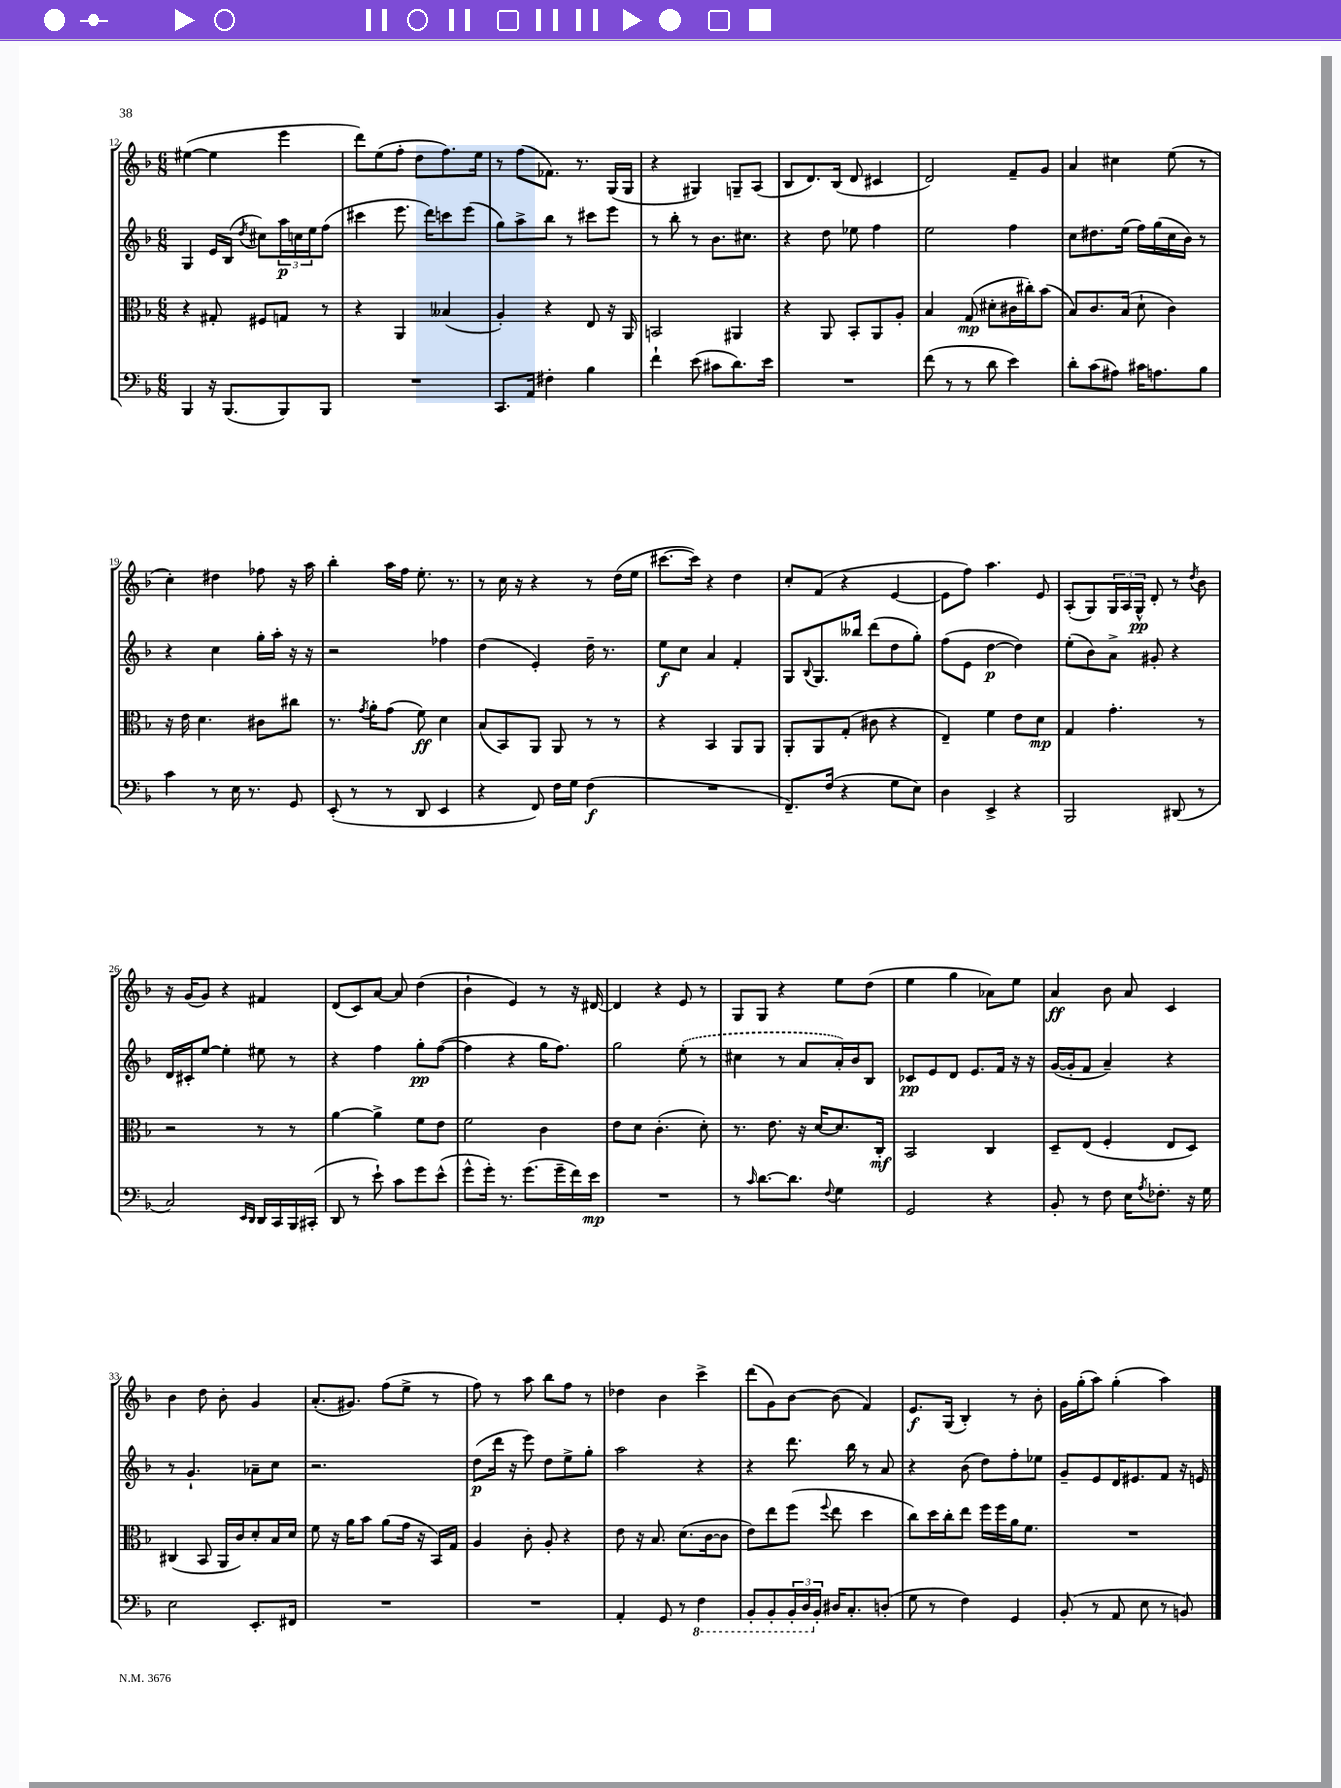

**kern	**dynam	**kern	**dynam	**kern	**dynam	**kern	**dynam
*part4	*part4	*part3	*part3	*part2	*part2	*part1	*part1
*staff4	*staff4	*staff3	*staff3	*staff2	*staff2	*staff1	*staff1
*clefF4	*	*clefC3	*	*clefG2	*	*clefG2	*
*k[b-]	*	*k[b-]	*	*k[b-]	*	*k[b-]	*
*M6/8	*	*M6/8	*	*M6/8	*	*M6/8	*
=12	=12	=12	=12	=12	=12	=12	=12
4BBB-/	.	4r	.	4G/	.	([4ee#X\	.
16r	.	8G#X'/	.	16e/LL	.	4ee#\]	.
(8.BBB-/L	.	.	.	(16B-/JJ	.	.	.
.	.	.	.	8qdd/	.	.	.
.	.	8F#X/L	.	8cc#X\L)	.	.	.
8BBB-/)	.	8Gn/J	.	24aa\L	p	4eee\	.
.	.	.	.	24ccn\	.	.	.
.	.	.	.	24ee\J	.	.	.
8BBB-/J	.	8r	.	(8ff\J	.	.	.
=13	=13	=13	=13	=13	=13	=13	=13
2.r	.	4r	.	4ccc#X\	.	8ddd\L)	.
.	.	.	.	.	.	(8ee\	.
.	.	4AA/	.	8.eee\	.	8ff'\J	.
.	.	.	.	.	.	8dd\L	.
.	.	.	.	16ddd\KL)	.	.	.
.	.	(4B--X/	.	8cccn\	.	8.ff\)	.
.	.	.	.	(8eee\J	.	.	.
.	.	.	.	.	.	16ee\Jk	.
=14	=14	=14	=14	=14	=14	=14	=14
8.CC/L	.	4A'/)	.	8gg\L)	.	8r	.
.	.	.	.	8aa^\	.	(8ff\L	.
16AA/Jk	.	.	.	.	.	.	.
4F#X'\	.	4r	.	8bb-\J	.	8.f-X\J)	.
.	.	.	.	8r	.	.	.
.	.	.	.	.	.	8.r	.
4B-\	.	8E/	.	8ccc#X\L	.	.	.
.	.	16r	.	8eee\J	.	(16G/LL	.
.	.	16AA/	.	.	.	16G/JJ	.
=15	=15	=15	=15	=15	=15	=15	=15
4f`\	.	2BBn/	.	8r	.	4r	.
.	.	.	.	8bb-'\	.	.	.
(8e\	.	.	.	8r	.	4G#X/)	.
8c#X\L	.	.	.	8.b-\L	.	.	.
8.d\)	.	4AA#X/	.	.	.	8Gn~/L	.
.	.	.	.	8.cc#X\J	.	.	.
.	.	.	.	.	.	(8A/J	.
16e\Jk	.	.	.	.	.	.	.
=16	=16	=16	=16	=16	=16	=16	=16
2.r	.	4r	.	4r	.	8B-/L	.
.	.	.	.	.	.	8.d/)	.
.	.	8AA/	.	8dd\	.	.	.
.	.	.	.	.	.	(16B-/Jk	.
.	.	8BB-'/L	.	8ee-X\	.	8d/	.
.	.	8AA/	.	4ff\	.	4c#X/	.
.	.	8A'/J	.	.	.	.	.
=17	=17	=17	=17	=17	=17	=17	=17
(8f\	.	4B-/	.	2ee\	.	2d/)	.
8r	.	.	.	.	.	.	.
8r	.	(8G/	mp	.	.	.	.
8d\	.	8d#X'\L	.	.	.	.	.
4e\)	.	16c#X\L	.	4ff\	.	8f~/L	.
.	.	16cc#X'\J)	.	.	.	.	.
.	.	(8b-\J	.	.	.	8g/J	.
=18	=18	=18	=18	=18	=18	=18	=18
8d'\L	.	8B-/L)	.	8cc\L	.	4a/	.
(8c\	.	8.c/	.	8.dd#X\	.	.	.
8A#X\J)	.	.	.	.	.	4cc#X\	.
.	.	(16B-/Jk	.	(16ee\Jk	.	.	.
16c#X\KL	.	8d`\	.	16ff\LL)	.	.	.
8.An\	.	.	.	(16gg\	.	.	.
.	.	4c\)	.	16cc\	.	(8ee\	.
.	.	.	.	16b-\JJ)	.	.	.
8B-\J	.	.	.	8r	.	8r	.
!!LO:LB:g=z
=19	=19	=19	=19	=19	=19	=19	=19
4c\	.	16r	.	4r	.	4cc'\)	.
.	.	16e\	.	.	.	.	.
.	.	4.d\	.	.	.	.	.
8r	.	.	.	4cc\	.	4dd#X\	.
16E\	.	.	.	.	.	.	.
8.r	.	.	.	.	.	.	.
.	.	8c#X\L	.	16gg'\LL	.	8ff-X\	.
.	.	.	.	16aa'\JJ	.	.	.
8GG/	.	8cc#X\J	.	16r	.	16r	.
.	.	.	.	16r	.	16aa\	.
=20	=20	=20	=20	=20	=20	=20	=20
(8EE'/	.	8.r	.	2r	.	4bb-'\	.
8r	.	.	.	.	.	.	.
.	.	8qg/	.	.	.	.	.
.	.	16a'\KL	.	.	.	.	.
8r	.	(8g\J	.	.	.	16aa\LL	.
.	.	.	.	.	.	16ff\JJ	.
8DD/	.	8f\)	ff	.	.	8.ee'\	.
4EE/	.	4d\	.	4ff-X\	.	.	.
.	.	.	.	.	.	8.r	.
=21	=21	=21	=21	=21	=21	=21	=21
4r	.	(8B-/L	.	(4dd\	.	8r	.
.	.	8BB-/)	.	.	.	16cc\	.
.	.	.	.	.	.	16r	.
8FF/)	.	8AA/J	.	4e'/)	.	4r	.
16F\LL	.	8AA/	.	.	.	.	.
16G\JJ	.	.	.	.	.	.	.
(4F\	f	8r	.	16dd~\	.	8r	.
.	.	.	.	8.r	.	.	.
.	.	8r	.	.	.	(16dd\LL	.
.	.	.	.	.	.	16ee\JJ	.
=22	=22	=22	=22	=22	=22	=22	=22
2.r	.	4r	.	8ee\L	f	[8.ccc#X\L	.
.	.	.	.	8cc\J	.	.	.
.	.	.	.	.	.	16ccc#\Jk])	.
.	.	4BB-/	.	4a/	.	4r	.
.	.	8AA/L	.	4f'/	.	4dd\	.
.	.	8AA/J	.	.	.	.	.
=23	=23	=23	=23	=23	=23	=23	=23
8.FF~/L)	.	8AA'/L	.	8G/L	.	8cc'/L	.
.	.	.	.	8qqB-/	.	.	.
.	.	8AA/	.	8.G/	.	(8f/J	.
(16F/Jk	.	.	.	.	.	.	.
4r	.	(8G'/J	.	.	.	4r	.
.	.	.	.	16bb--X/Jk	.	.	.
.	.	8c#X\	.	(8ddd\L	.	.	.
8G\L	.	4r	.	8dd\	.	[4e/	.
8E\J)	.	.	.	8gg'\J)	.	.	.
=24	=24	=24	=24	=24	=24	=24	=24
4D\	.	4E~/)	.	(8ff\L	.	8e\L]	.
.	.	.	.	8e\J	.	8ff\J)	.
4EE^/	.	4f\	.	[4dd\	p	4.aa\	.
4r	.	8e\L	.	4dd\])	.	.	.
.	.	8d\J	mp	.	.	8e/	.
=25	=25	=25	=25	=25	=25	=25	=25
2BBB-/	.	4G/	.	(8ee'\L	.	(8A'/L	.
.	.	.	.	8b-\)	.	8G/)	.
.	.	4.g'\	.	8a^\J	.	24G/L	.
.	.	.	.	.	.	24A/	.
.	.	.	.	.	.	24G^^/JJ	pp
.	.	.	.	8g#X'/	.	8d'/	.
(8DD#X/	.	.	.	4r	.	8r	.
.	.	.	.	.	.	8qdd/	.
8r	.	8r	.	.	.	8b-\	.
!!LO:LB:g=z
=26	=26	=26	=26	=26	=26	=26	=26
2C/)	.	2r	.	16d/LL	.	16r	.
.	.	.	.	16c#X'/J	.	(16g/KL	.
.	.	.	.	[8ee/J	.	8g/J)	.
.	.	.	.	4ee'\]	.	4r	.
16qqEE/LL	.	.	.	.	.	.	.
16qqDD/JJ	.	.	.	.	.	.	.
16DD/LL	.	8r	.	8ee#X\	.	4f#X/	.
16CC/	.	.	.	.	.	.	.
16BBB-/	.	8r	.	8r	.	.	.
(16CC#X'/JJ	.	.	.	.	.	.	.
=27	=27	=27	=27	=27	=27	=27	=27
8DD/	.	[4a\	.	4r	.	(8d/L	.
8r	.	.	.	.	.	8c/)	.
8e`\)	.	4a^\]	.	4ff\	.	[8a/J	.
8c\L	.	.	.	.	.	8a/]	.
8g\	.	8f\L	.	8gg'\L	pp	(4dd\	.
(8e^^\J	.	8e\J	.	([8ff\J	.	.	.
=28	=28	=28	=28	=28	=28	=28	=28
8g^^\L	.	2f\	.	4ff\]	.	4b-`\	.
16g'\Jk)	.	.	.	.	.	.	.
8.r	.	.	.	.	.	.	.
.	.	.	.	4r	.	4e/)	.
(8.g\L	.	.	.	.	.	.	.
.	.	4c\	.	16gg\KL	.	8r	.
16g~\L	.	.	.	8.ff\J)	.	.	.
16f\)	.	.	.	.	.	16r	.
16e\JJ	mp	.	.	.	.	[16d#X/	.
=29	=29	=29	=29	=29	=29	=29	=29
2.r	.	8e\L	.	2gg\	.	4d#/]	.
.	.	8d\J	.	.	.	.	.
.	.	(4.c'\	.	.	.	4r	.
.	.	.	.	(8ee'\	.	8e/	.
.	.	8d'\)	.	8r	.	8r	.
=30	=30	=30	=30	=30	=30	=30	=30
8r	.	8.r	.	4cc#X\	.	8G/L	.
16qqc/	.	.	.	.	.	.	.
[8.d\L	.	.	.	.	.	8G/J	.
.	.	8.e\	.	.	.	.	.
.	.	.	.	8r	.	4r	.
8.d\J]	.	.	.	.	.	.	.
.	.	16r	.	8a/L	.	.	.
.	.	[16d/KL	.	.	.	.	.
8qqF/	.	.	.	.	.	.	.
4G\	.	8.d/]	.	16a'/L)	.	8ee\L	.
.	.	.	.	16b-/J	.	.	.
.	.	.	.	8B-/J	.	(8dd\J	.
.	.	16C'/Jk	mf	.	.	.	.
=31	=31	=31	=31	=31	=31	=31	=31
2GG/	.	2BB-/	.	8c-X/L	pp	4ee\	.
.	.	.	.	8e/	.	.	.
.	.	.	.	8d/J	.	4gg\	.
.	.	.	.	8.e/L	.	.	.
4r	.	4C/	.	.	.	8a-X\L)	.
.	.	.	.	16f/Jk	.	.	.
.	.	.	.	16r	.	8ee\J	.
.	.	.	.	16r	.	.	.
=32	=32	=32	=32	=32	=32	=32	=32
8BB-'/	.	8D~/L	.	([16g/LL	.	4a/	ff
.	.	.	.	16g'/J]	.	.	.
8r	.	(8E/J	.	8f/J	.	.	.
8F\	.	4F'/	.	4a~/)	.	8b-\	.
16E\KL	.	.	.	.	.	8a/	.
8qA/	.	.	.	.	.	.	.
8.F-X'\J	.	.	.	.	.	.	.
.	.	8E/L	.	4r	.	4c/	.
16r	.	8D/J)	.	.	.	.	.
16G\	.	.	.	.	.	.	.
!!LO:LB:g=z
=33	=33	=33	=33	=33	=33	=33	=33
2E\	.	(4C#X/	.	8r	.	4b-\	.
.	.	.	.	4.g`/	.	.	.
.	.	8BB-/	.	.	.	8dd\	.
.	.	16AA/LL	.	.	.	8b-'\	.
.	.	16c/J)	.	.	.	.	.
8.EE'/L	.	8d'/	.	8a-X~\L	.	4g/	.
.	.	16B-/L	.	8cc\J	.	.	.
16FF#X/Jk	.	16d/JJ	.	.	.	.	.
=34	=34	=34	=34	=34	=34	=34	=34
2.r	.	8f\	.	2.r	.	(8.a'/L	.
.	.	16r	.	.	.	.	.
.	.	16a\KL	.	.	.	8.g#X/J)	.
.	.	8b-\J	.	.	.	.	.
.	.	(8a\L	.	.	.	(8ff\L	.
.	.	16g\Jk	.	.	.	8ee^\J	.
.	.	16r	.	.	.	.	.
.	.	16BB-/LL)	.	.	.	8r	.
.	.	16G/JJ	.	.	.	.	.
=35	=35	=35	=35	=35	=35	=35	=35
2.r	.	4A/	.	(8dd\L	p	8ff\)	.
.	.	.	.	16ddd\Jk	.	8r	.
.	.	.	.	16r	.	.	.
.	.	8c'\	.	8eee\)	.	8aa\	.
.	.	8A'/	.	8dd\L	.	8bb-\L	.
.	.	4r	.	8ee^\	.	8ff\J	.
.	.	.	.	8gg'\J	.	8r	.
=36	=36	=36	=36	=36	=36	=36	=36
4AA'/	.	8e\	.	2aa\	.	4dd-X\	.
.	.	16r	.	.	.	.	.
.	.	8.B-/	.	.	.	.	.
8GG/	.	.	.	.	.	4b-\	.
8r	.	(8.d\L	.	.	.	.	.
*8ba	*	*	*	*	*	*	*
4FF\	.	.	.	4r	.	4ccc^\	.
.	.	[16c\k	.	.	.	.	.
.	.	8c\J]	.	.	.	.	.
=37	=37	=37	=37	=37	=37	=37	=37
8BBB-'/L	.	8e\L)	.	4r	.	(8ddd\L	.
8BBB-'/	.	8ee\	.	.	.	8g\)	.
24BBB-'/L	.	(8ff\J	.	8.ddd\	.	[8b-\J	.
24DD/	.	.	.	.	.	.	.
*X8ba	*	*	*	*	*	*	*
24BB-'/JJ	.	.	.	.	.	.	.
.	.	8qqff/	.	.	.	.	.
16D#X/KL	.	8ee\	.	.	.	(8b-\]	.
8.C'/	.	.	.	16bb-\	.	.	.
.	.	4dd\	.	8r	.	4f/)	.
(8Dn'/J	.	.	.	8a/	.	.	.
=38	=38	=38	=38	=38	=38	=38	=38
8G\	.	8cc\L)	.	4r	.	8.e/L	f
8r	.	16dd\L	.	.	.	.	.
.	.	16cc'\J	.	.	.	(16G/Jk	.
4F\)	.	8ee\J	.	(8b-\	.	4B-'/)	.
.	.	16ff\LL	.	8dd\L)	.	.	.
.	.	16ff\	.	.	.	.	.
4GG/	.	16a\J	.	8ff'\	.	8r	.
.	.	8.f\J	.	.	.	.	.
.	.	.	.	8ee-X\J	.	8b-'\	.
=39	=39	=39	=39	=39	=39	=39	=39
(8BB-'/	.	2.r	.	8g~/L	.	16g\LL	.
.	.	.	.	.	.	(16gg'\J	.
8r	.	.	.	8e/	.	8aa\J)	.
8AA/	.	.	.	16d/K	.	(4gg'\	.
.	.	.	.	8.e#X/	.	.	.
8E\	.	.	.	.	.	.	.
8r	.	.	.	8f/J	.	4aa\)	.
8BBn/)	.	.	.	16r	.	.	.
.	.	.	.	16en/	.	.	.
==	==	==	==	==	==	==	==
*-	*-	*-	*-	*-	*-	*-	*-
